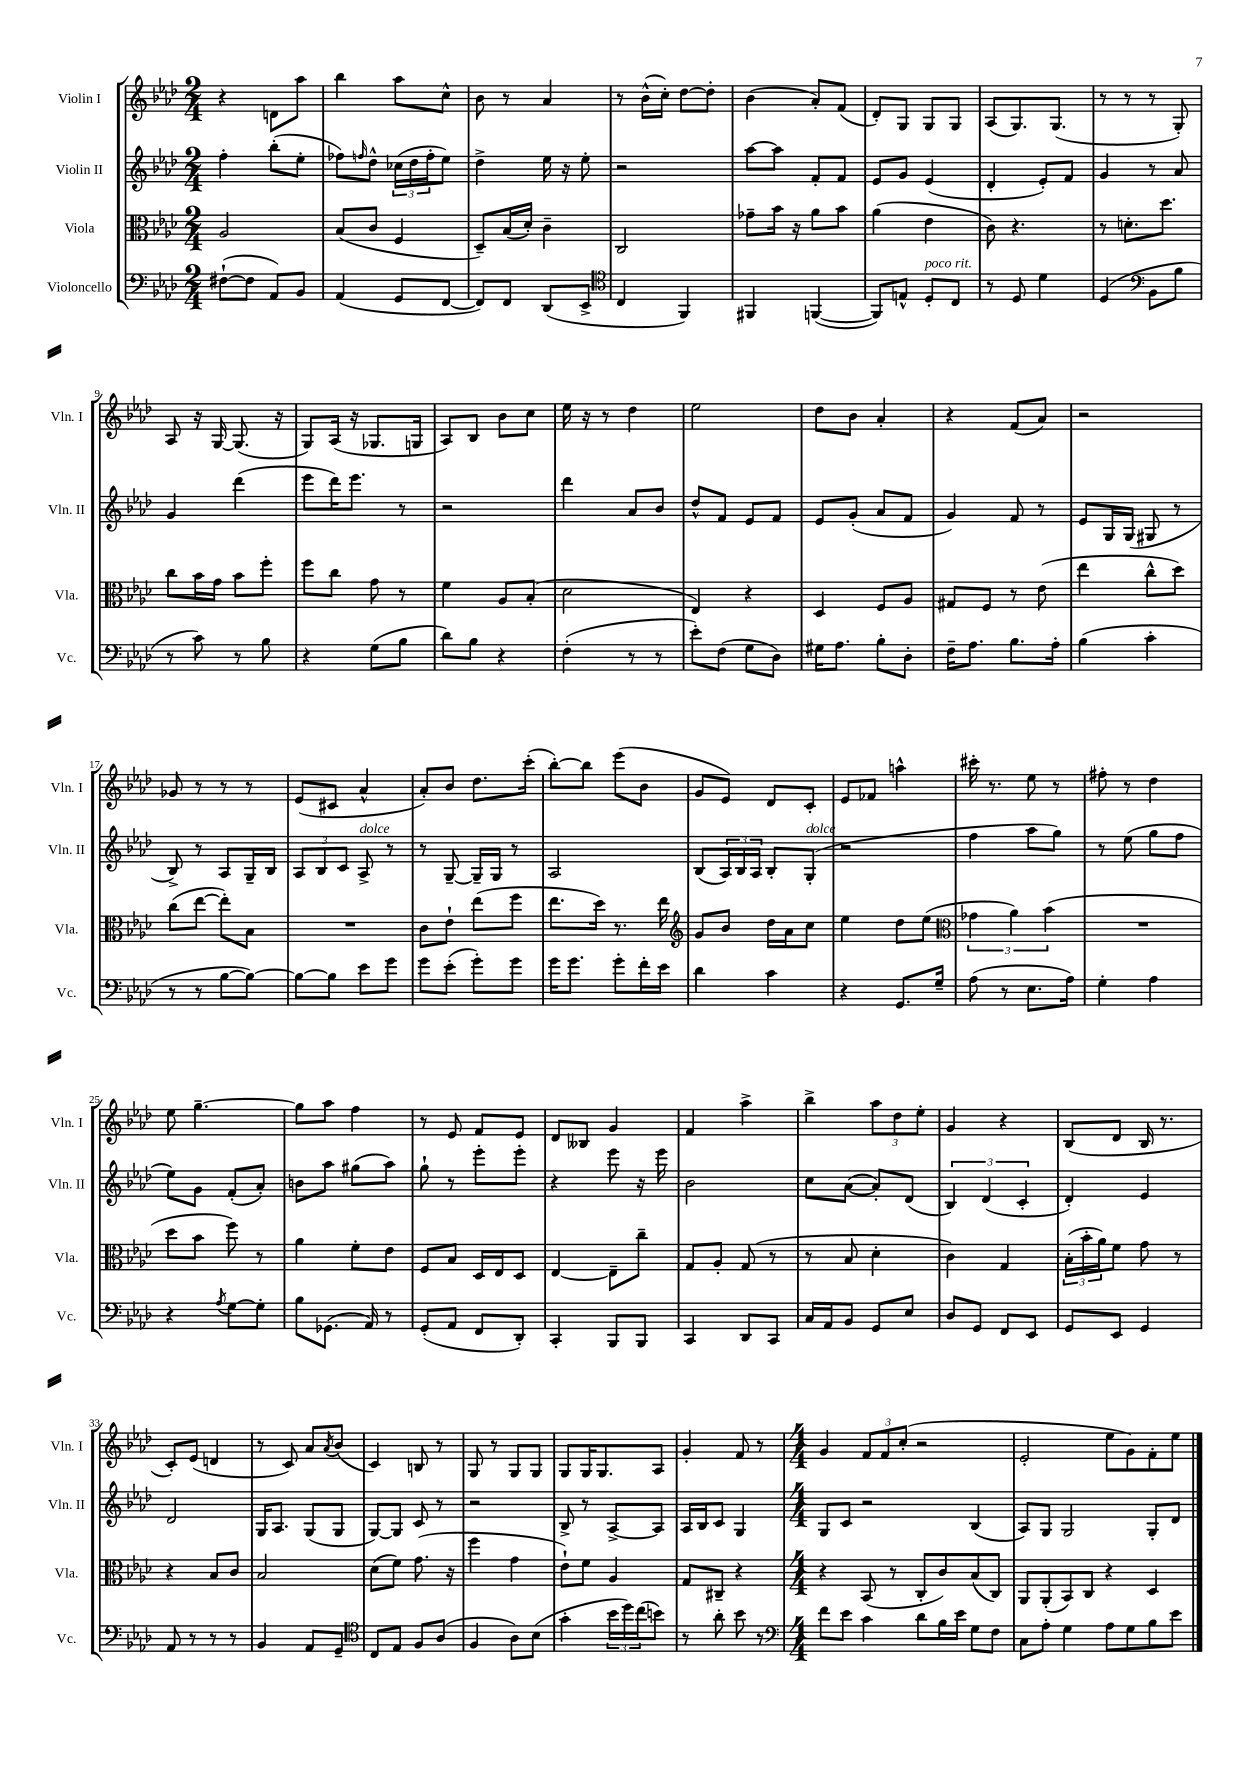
<<
\new StaffGroup <<
\new Staff = "s0" \with { instrumentName = "Violin I" shortInstrumentName = "Vln. I" } {
    \clef treble \key aes \major \numericTimeSignature \time 2/4
    r4 d'8 aes''8 |
    bes''4 aes''8 c''8-^ |
    bes'8 r8 aes'4 |
    r8 bes'16-^( c''16-.) des''8~ des''8-. |
    bes'4( aes'8-.) f'8( |
    des'8-.) g8 g8 g8 |
    aes8( g8.) g8.( |
    r8 r8 r8 g8-.) |
    aes8 r16 g16~ g8.( r16 |
    g8) aes16( r16 ges8. g16 |
    aes8) bes8 bes'8 c''8 |
    ees''16 r16 r8 des''4 |
    ees''2 |
    des''8 bes'8 aes'4-. |
    r4 f'8( aes'8) |
    r2 |
    ges'8 r8 r8 r8 |
    ees'8( cis'8 aes'4-^ |
    aes'8-.) bes'8 des''8. c'''16-.( |
    bes''8~-.) bes''8 ees'''8( bes'8 |
    g'8 ees'8) des'8 c'8-. |
    ees'8 fes'8 a''4-^ |
    cis'''16-. r8. ees''8 r8 |
    fis''8-. r8 des''4 |
    ees''8 g''4.~-- |
    g''8 aes''8 f''4 |
    r8 ees'8 f'8 ees'8 |
    des'8 beses8 g'4 |
    f'4 aes''4-> |
    bes''4-> \tuplet 3/2 { aes''8 des''8 ees''8-. } |
    g'4 r4 |
    bes8( des'8 bes16 r8. |
    c'8-.) ees'8( d'4 |
    r8 c'8) aes'8 \acciaccatura { aes'8 } bes'8( |
    c'4) b8 r8 |
    g8 r8 g8 g8 |
    g8 g16 g8. aes8 |
    g'4-. f'8 r8 |
    \numericTimeSignature \time 4/4 g'4 \tuplet 3/2 { f'8 f'8 c''8-.( } r2 |
    ees'2-. ees''8 g'8) f'8-. ees''8 \bar "|." |
}
\new Staff = "s1" \with { instrumentName = "Violin II" shortInstrumentName = "Vln. II" } {
    \clef treble \key aes \major \numericTimeSignature \time 2/4
    f''4-. bes''8-.( ees''8-. |
    fes''8) \grace { f''16 } des''8-^ \tuplet 3/2 { ces''16( des''16 f''16-. } ees''8) |
    des''4-> ees''16 r16 ees''8-. |
    r2 |
    aes''8~ aes''8 f'8-. f'8 |
    ees'8 g'8 ees'4( |
    des'4-. ees'8-.) f'8 |
    g'4 r8 aes'8 |
    g'4 des'''4( |
    ees'''8 des'''16) ees'''8. r8 |
    r2 |
    des'''4 aes'8 bes'8 |
    des''8-^ f'8 ees'8 f'8 |
    ees'8 g'8-.( aes'8 f'8 |
    g'4) f'8 r8 |
    ees'8 g16 g16( gis8 r8 |
    bes8->) r8 aes8 g16-- bes16 |
    \tuplet 3/2 { aes8 bes8 c'8 } aes8->^\markup { \italic "dolce" } r8 |
    r8 g8~-- g16-- g16 r8 |
    aes2 |
    bes8( \tuplet 3/2 { aes16) bes16 aes16 } bes8-. g8-.^\markup { \italic "dolce" }( |
    r2 |
    f''4 aes''8 g''8) |
    r8 ees''8( g''8 f''8 |
    ees''8) g'8 f'8-.( aes'8-.) |
    b'8 aes''8 gis''8( aes''8) |
    g''8-! r8 ees'''8-. ees'''8-. |
    r4 ees'''8 r16 ees'''16 |
    bes'2 |
    c''8 aes'8~( aes'8-.) des'8( |
    \tuplet 3/2 { bes4) des'4( c'4-. } |
    des'4-.) ees'4 |
    des'2 |
    g16 aes8. g8( g8 |
    g8~) g8 c'8 r8 |
    r2 |
    bes8-> r8 aes8~-> aes8 |
    aes16 bes16 c'8 g4 |
    \numericTimeSignature \time 4/4 g8 c'8 r2 bes4( |
    aes8) g8 g2 g8-. des'8 \bar "|." |
}
\new Staff = "s2" \with { instrumentName = "Viola" shortInstrumentName = "Vla." } {
    \clef alto \key aes \major \numericTimeSignature \time 2/4
    aes2 |
    bes8( c'8 f4 |
    des8--) bes16( des'16-.) c'4-- |
    c2 |
    ges'8-- bes'16 r16 aes'8 bes'8 |
    aes'4( ees'4 |
    c'8) r4. |
    r8 d'8.-. des''8. |
    c''8 bes'16 g'16 bes'8 f''8-. |
    f''8 c''8 g'8 r8 |
    f'4 aes8 bes8-.( |
    des'2 |
    ees4) r4 |
    des4 f8 aes8 |
    gis8 f8 r8 ees'8( |
    ees''4 c''8-^ des''8) |
    c''8( ees''8~ ees''8-.) bes8 |
    R2 |
    c'8 ees'8-! ees''8( f''8 |
    ees''8. des''16) r8. ees''16 |
    \clef treble g'8 bes'8 des''16 aes'16 c''8 |
    ees''4 des''8 ees''8( |
    \clef alto \tuplet 3/2 { ges'4 aes'4) bes'4( } |
    R2 |
    des''8 bes'8 f''8) r8 |
    aes'4 f'8-. ees'8 |
    f8 bes8 des16 ees16 des8 |
    ees4~ ees8-- c''8-- |
    g8 aes8-. g8( r8 |
    r8 bes8 des'4-. |
    c'4) g4 |
    \tuplet 3/2 { bes16-.( bes'16-. aes'16) } f'8 g'8 r8 |
    r4 bes8 c'8 |
    bes2 |
    des'8( f'8) g'8.( r16 |
    f''4 g'4 |
    ees'8-!) f'8 aes4 |
    g8 cis8-- r4 |
    \numericTimeSignature \time 4/4 r4 bes,8( r8 c8-. c'8) bes8( c8) |
    aes,8 aes,8-.( bes,8) c8 r4 des4 \bar "|." |
}
\new Staff = "s3" \with { instrumentName = "Violoncello" shortInstrumentName = "Vc." } {
    \clef bass \key aes \major \numericTimeSignature \time 2/4
    fis8~-!( fis8 aes,8) bes,8 |
    aes,4( g,8 f,8~ |
    f,8) f,8 des,8( ees,8-> |
    \clef tenor c4 f,4) |
    fis,4 f,4~( |
    f,8) e8-^ des8-.^\markup { \italic "poco rit." } c8 |
    r8 des8 des'4 |
    des4( \clef bass bes,8 bes8 |
    r8 c'8) r8 bes8 |
    r4 g8( bes8 |
    des'8) bes8 r4 |
    f4-.( r8 r8 |
    ees'8-.) f8( g8 des8) |
    gis16 aes8. bes8-. des8-. |
    f16-- aes8. bes8. aes16-. |
    bes4( c'4-. |
    r8 r8 bes8~ bes8~) |
    bes8~ bes8 ees'8 g'8 |
    g'8 ees'8-.( g'8-.) g'8 |
    g'16 g'8. g'8-. f'16-. ees'16 |
    des'4 c'4 |
    r4 g,8. g16-- |
    aes8( r8 ees8. aes16) |
    g4-. aes4 |
    r4 \acciaccatura { aes8 } g8~ g8-. |
    bes8 ges,8.( aes,16) r8 |
    g,8-.( aes,8 f,8 des,8-.) |
    c,4-. bes,,8 bes,,8 |
    c,4 des,8 c,8 |
    c16 aes,16 bes,8 g,8 ees8 |
    des8 g,8 f,8 ees,8 |
    g,8 ees,8 g,4 |
    aes,8 r8 r8 r8 |
    bes,4 aes,8 g,8-- |
    \clef tenor c8 ees8 f8 aes8( |
    f4 aes8) bes8( |
    g'4-. \tuplet 3/2 { bes'16 des''16) c''16( } b'8) |
    r8 aes'8-. bes'8 r8 |
    \numericTimeSignature \time 4/4 \clef bass f'8 ees'8 c'4 des'8 bes16 ees'16 g8 f8 |
    c8 aes8-. g4 aes8 g8 bes8 ees'8 \bar "|." |
}
>>
>>
